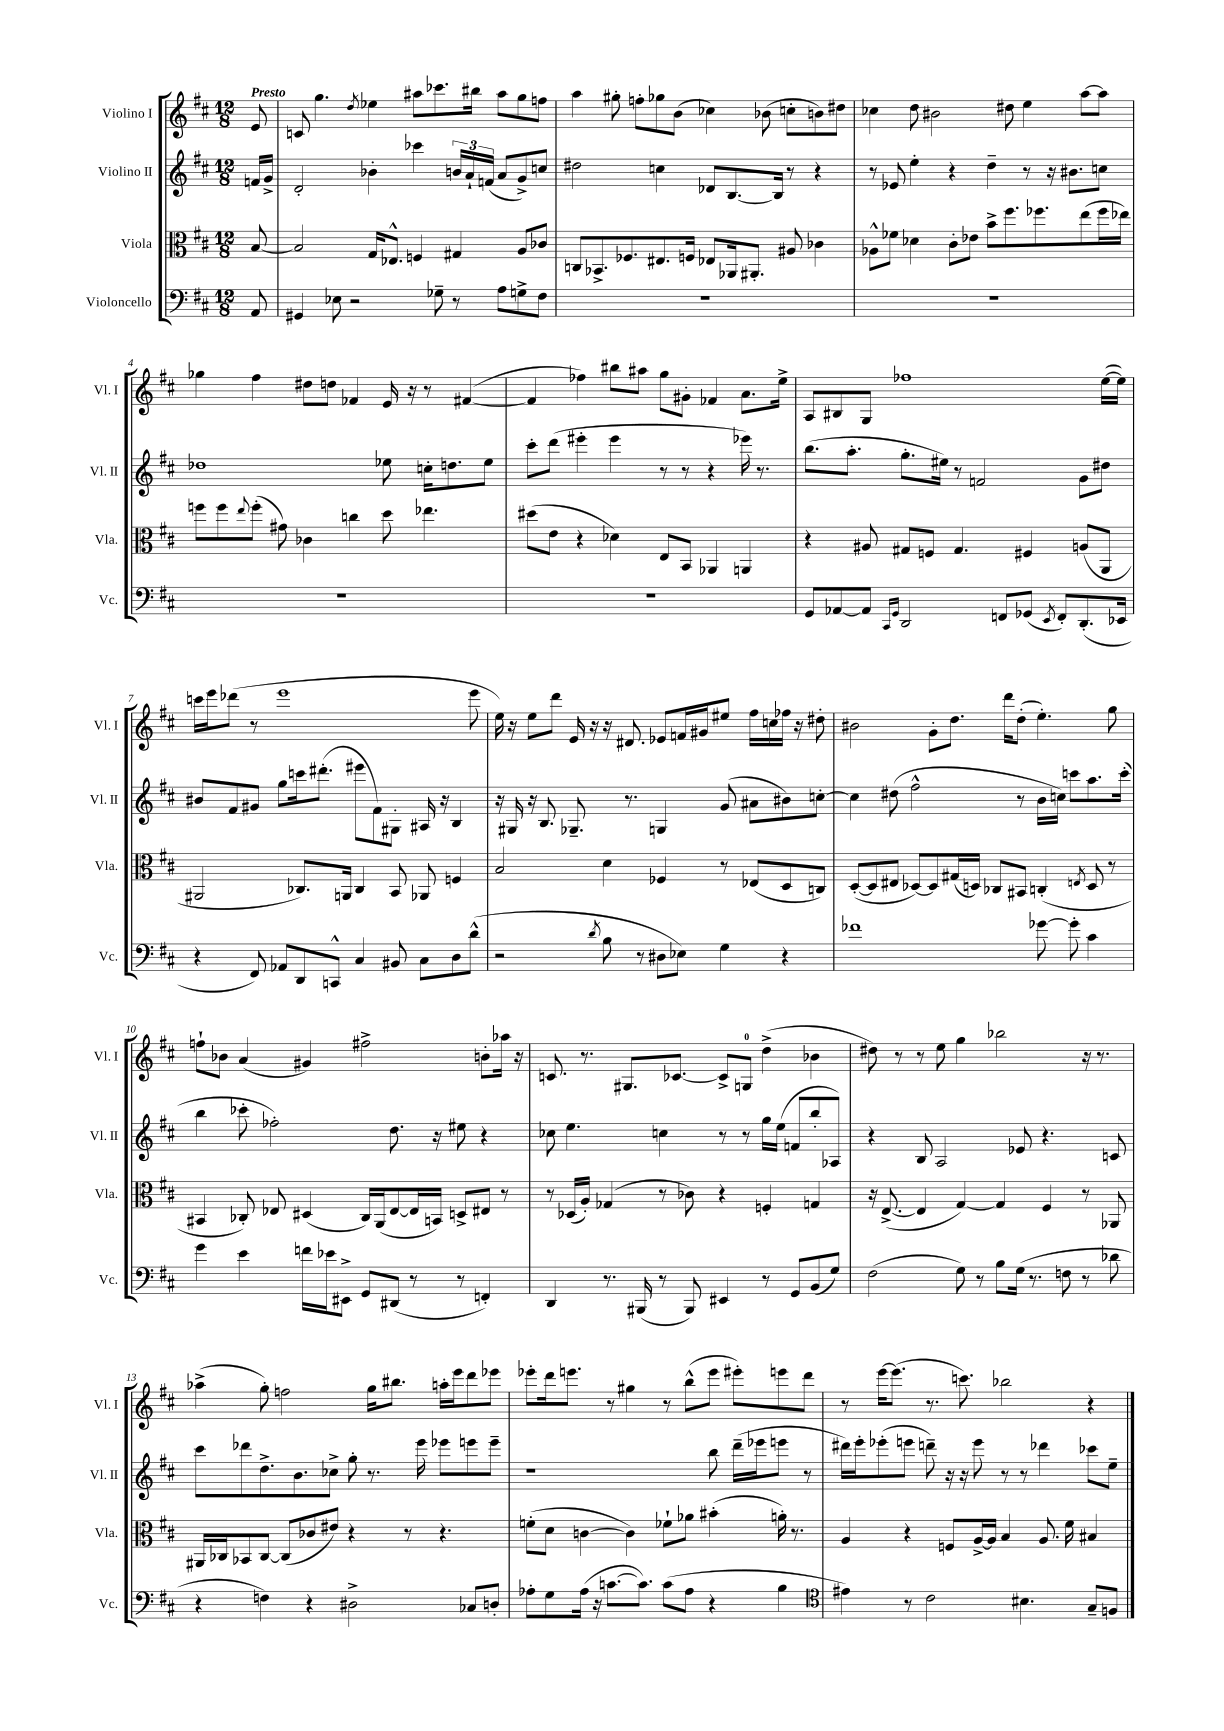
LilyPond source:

<<
\new StaffGroup <<
\new Staff = "s0" \with { instrumentName = "Violino I" shortInstrumentName = "Vl. I" } {
    \clef treble \key d \major \numericTimeSignature \time 12/8 \partial 8 \tempo "Presto"
    e'8 |
    c'8 g''4. \acciaccatura { d''8 } ees''4 ais''8 ces'''8. bis''16 ais''8 g''8 f''8 |
    a''4 gis''8-. f''8-. ges''8 b'8( ces''4) bes'8( c''8-. b'8) dis''8 |
    ces''4 d''8 bis'2 dis''8 e''4 a''8~ a''8 |
    ges''4 fis''4 dis''8 d''8 fes'4 e'16 r16 r8 fis'4~( |
    fis'4 fes''4) bis''8 ais''8 g''8 gis'8-. fes'4 a'8. e''16-> |
    a8 bis8 g8 fes''1 e''16~( e''16) |
    c'''16 e'''16 des'''8( r8 e'''1 e'''8 |
    e''16) r16 e''8 d'''8 e'16 r16 r16 dis'8. ees'8 f'16 gis'16 eis''8 fis''16 c''16 fes''16 r16 dis''8-. |
    bis'2 g'8-. d''8. d'''16 d''8-.( e''4.-.) g''8 |
    f''8-! bes'8 a'4( gis'4) fis''2-> b'8-. aes''16 r16 |
    c'8. r8. gis8. ces'8.~ ces'8-> g8-0 d''4->( bes'4 |
    dis''8) r8 r8 e''8 g''4 bes''2 r16 r8. |
    aes''4->( g''8-.) f''2 g''16 bis''8. a''16-. e'''16 d'''8 ees'''8 |
    ees'''8-. d'''16 e'''8. r8 gis''4 r8 b''8-^( e'''8 eis'''8-.) e'''8 d'''8 |
    r8 e'''16~ e'''8.( r8. c'''8.) bes''2 r4 \bar "|." |
}
\new Staff = "s1" \with { instrumentName = "Violino II" shortInstrumentName = "Vl. II" } {
    \clef treble \key d \major \numericTimeSignature \time 12/8 \partial 8
    f'16 g'16-> |
    d'2-. bes'4-. ces'''4 \tuplet 3/2 { b'16 a'16-! f'16( } a'8 g'8->) c''8 |
    dis''2 c''4 des'8 b8.~ b16 r8 r4 |
    r8 ees'8 e''4-. r4 d''4-- r8 r16 bis'8. c''8 |
    des''1 ees''8 c''16-. d''8. ees''8 |
    cis'''8-. d'''8( eis'''4-. eis'''4 r8 r8 r4 ees'''16) r8. |
    b''8.( a''8.-. g''8.-. eis''16) r8 f'2 g'8 dis''8 |
    bis'8 fis'8 gis'8 g''8 c'''16 dis'''8.-.( eis'''8 fis'8) gis8-. ais16 r16 b4 |
    r16 gis16 r16 b8. ges8.-- r8. g4 g'8( ais'8 bis'8) c''8~-. |
    c''4 dis''8( fis''2-^ r8 b'16 c''16) c'''8 a''8. c'''16-.( |
    b''4 ces'''8-. fes''2-.) d''8. r16 eis''8 r4 |
    ces''8 e''4. c''4 r8 r8 g''16 e''16( f'8 b''8-. aes8) |
    r4 b8 a2 ees'8 r4. c'8 |
    cis'''8 des'''8 d''8.-> b'8. ces''8-> g''8-. r8. e'''16 ees'''8 e'''8 e'''8-- |
    r1 b''8 d'''16--( ees'''16 e'''8 r8 |
    dis'''16) e'''16-. ees'''8-.( e'''8 d'''8--) r16 r16 e'''8 r8 r8 des'''4 ces'''8 e''8-- \bar "|." |
}
\new Staff = "s2" \with { instrumentName = "Viola" shortInstrumentName = "Vla." } {
    \clef alto \key d \major \numericTimeSignature \time 12/8 \partial 8
    b8~ |
    b2 g16 ees8.-^ f4 gis4 a8 ces'8 |
    c8 bes,8.-> fes8. eis8. f16 ees8 aes,16 ais,8.-. ais8 ces'4 |
    aes8-^ fes'8 des'4 cis'8-. ees'8 b'8-> fis''8. fes''8. e''8( fes''16 ees''16) |
    f''8 f''8 \appoggiatura { e''8 } f''8-.( gis'8) ces'4 c''4 d''8 ees''4. |
    dis''8( e'8 r4 des'4) e8 b,8 aes,4 a,4 |
    r4 ais8 gis8 f8 gis4. fis4 a8( a,8 |
    ais,2 ces8.) a,16 ces4 b,8 aes,8 f4 |
    b2 d'4 fes4 r8 ees8( d8 c8) |
    d8~-.( d8 eis8 des8~) des8 gis16( d16) ces8 bis,8 c4-.( \acciaccatura { e8 } d8 r8 |
    bis,4 ces8-.) ees8 dis4( ces16) a,16( ees8~ ees16 b,16) d8-> eis8 r8 |
    r8 des16( a16-.) ges4( r8 ces'8) r4 f4-. g4 |
    r16 e8.~->( e4 g4~) g4 fis4 r8 aes,8 |
    ais,16 ces16 bes,8 ces8~ ces8( ces'8 eis'8) r4 r8 r4. |
    f'8-.( d'8 c'4~ c'4) fes'8-! aes'8 bis'4-.( a'16-.) r8. |
    a4 r4 f8 a16~-> a16 b4 a8. fis'16 bis4 \bar "|." |
}
\new Staff = "s3" \with { instrumentName = "Violoncello" shortInstrumentName = "Vc." } {
    \clef bass \key d \major \numericTimeSignature \time 12/8 \partial 8
    a,8 |
    gis,4 ees8 r2 ges8-- r8 a8 g8-> fis8 |
    R1. |
    R1. |
    R1. |
    R1. |
    g,8 aes,8~ aes,8 \grace { cis,16 g,16 } d,2 f,8 ges,8( \acciaccatura { e,8 } f,8-.) d,8.-.( ees,16 |
    r4 fis,8) aes,8 d,8 c,8-^ cis4 bis,8 cis8 d8 d'8-^( |
    r2 \acciaccatura { d'8 } b8 r8 dis8 ees8) g4 r4 |
    fes'1 ges'8~ ges'8-. cis'4 |
    g'4 e'4 f'16 ees'16 eis,8-> g,8 dis,8( r8 r8 f,4-.) |
    d,4 r8. bis,,16( r8 bis,,8) eis,4 r8 g,8 b,8( g8) |
    fis2( g8) r8 b8 g16( r8. f8 r8 des'8 |
    r4 f4) r4 dis2-> ces8 d8-. |
    aes8-. g8 aes16( r16 c'8.~ c'8.) c'8( aes8 r4 b4 |
    \clef tenor eis'4) r8 cis'2 bis4. g8-- f8 \bar "|." |
}
>>
>>
